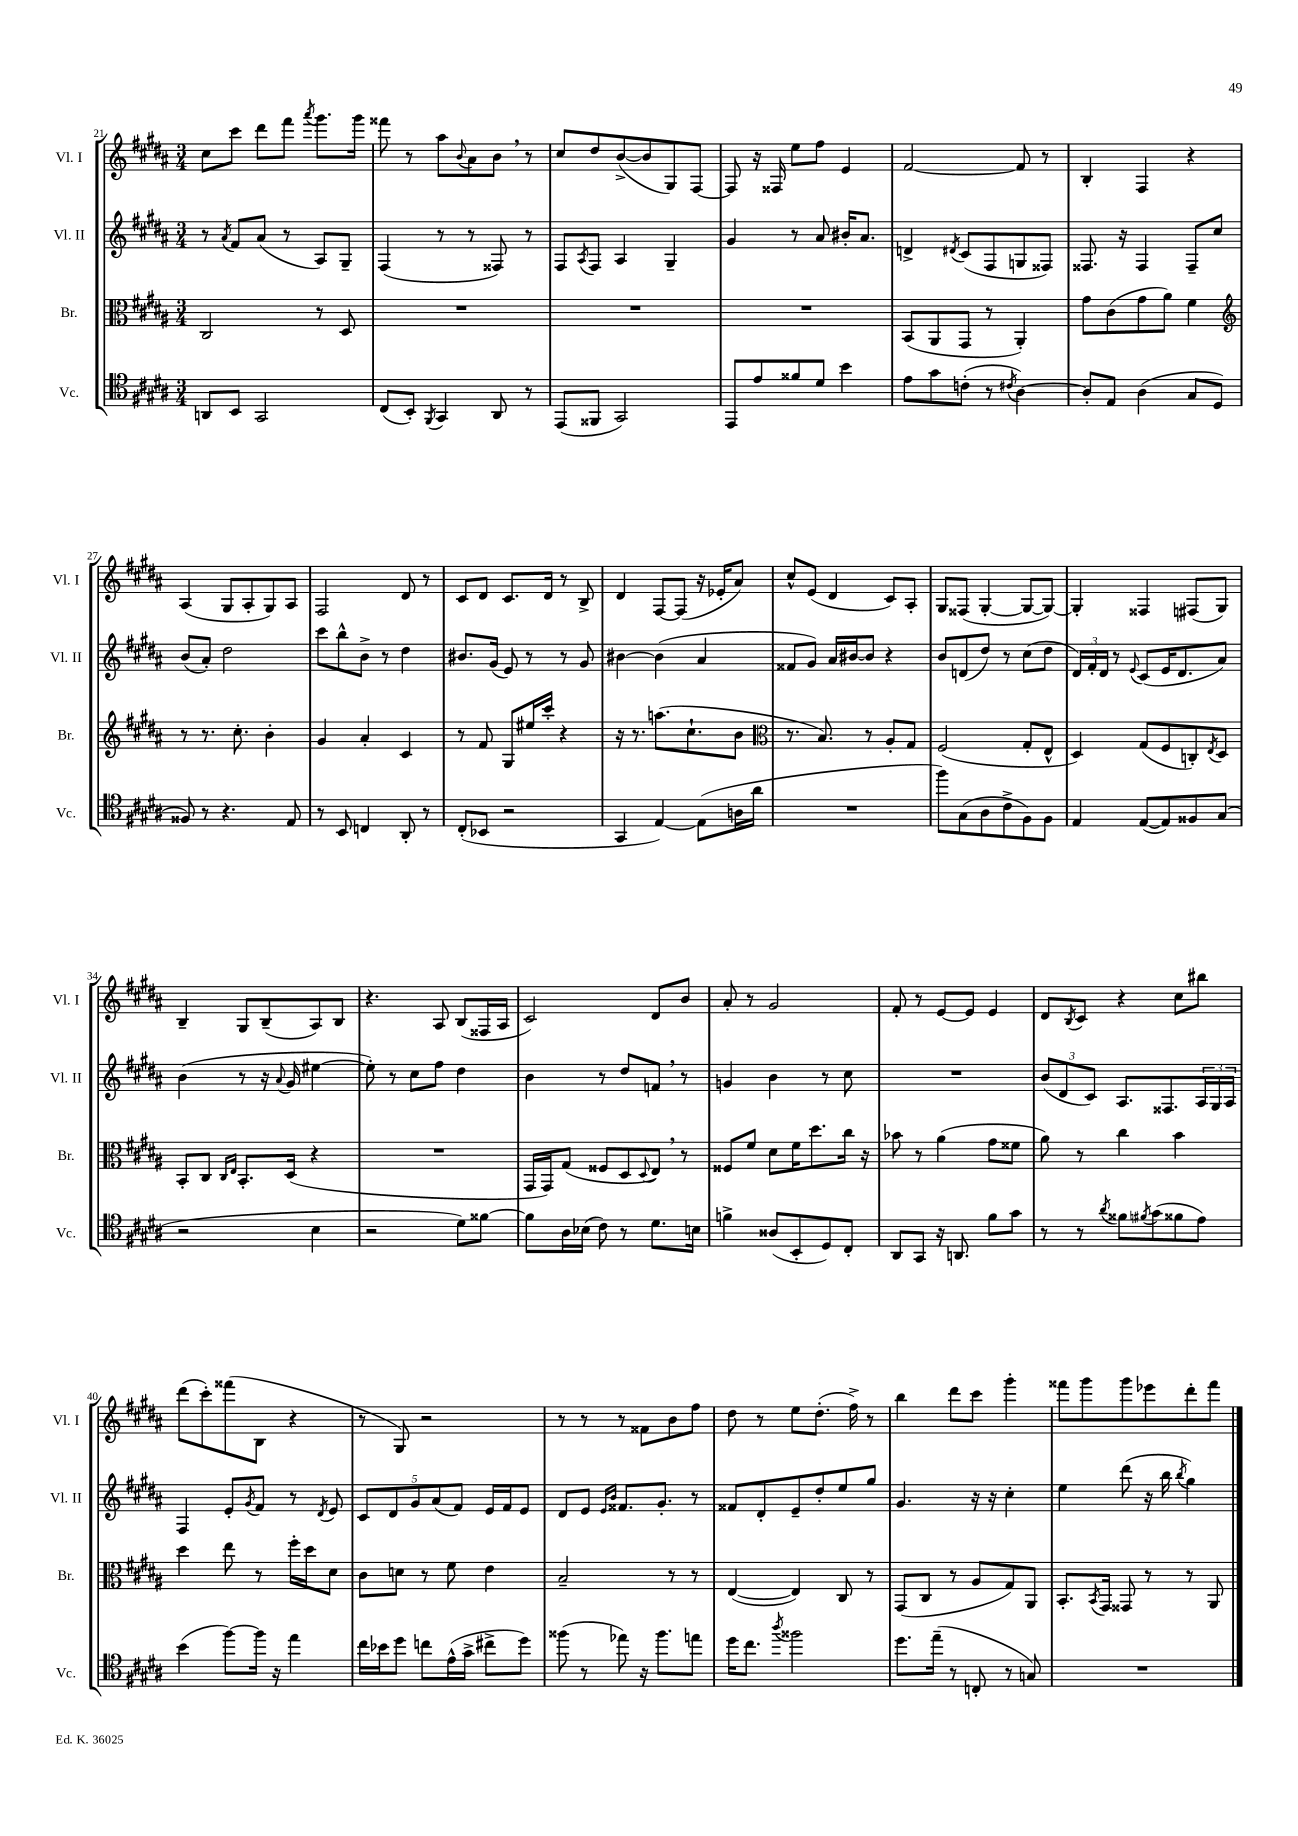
<<
\new StaffGroup <<
\new Staff = "s0" \with { instrumentName = "Vl. I" shortInstrumentName = "Vl. I" } {
    \clef treble \key b \major \numericTimeSignature \time 3/4
    cis''8 cis'''8 dis'''8 fis'''8 \acciaccatura { ais'''8 } gis'''8. gis'''16 |
    fisis'''8 r8 ais''8 \appoggiatura { b'8 } ais'8 b'8 \breathe r8 |
    cis''8 dis''8 b'8~->( b'8 gis8) fis8~ |
    fis8 r16 fisis16 e''8 fis''8 e'4 |
    fis'2~ fis'8 r8 |
    b4-. fis4 r4 |
    ais4( gis8 ais8-. gis8) ais8 |
    fis2 dis'8 r8 |
    cis'8 dis'8 cis'8. dis'16 r8 b8-> |
    dis'4 fis8~ fis8( r16 ees'16-. ais'8) |
    cis''8-^ e'8( dis'4 cis'8) ais8-. |
    gis8 fisis8( gis4~-. gis8~ gis8~) |
    gis4-. fisis4 fis8( gis8) |
    b4-- gis8 b8--( ais8) b8 |
    r4. ais8 b8( fisis16 ais16 |
    cis'2) dis'8 b'8 |
    ais'8-. r8 gis'2 |
    fis'8-. r8 e'8~ e'8 e'4 |
    dis'8 \acciaccatura { b8 } cis'8 r4 cis''8 bis''8 |
    dis'''8( cis'''8-.) fisis'''8( b8 r4 |
    r8 gis8) r2 |
    r8 r8 r8 fisis'8 b'8 fis''8 |
    dis''8 r8 e''8 dis''8.-.( fis''16->) r8 |
    b''4 dis'''8 cis'''8 gis'''4-. |
    fisis'''8 gis'''8 gis'''8 ees'''8 dis'''8-. fisis'''8 \bar "|." |
}
\new Staff = "s1" \with { instrumentName = "Vl. II" shortInstrumentName = "Vl. II" } {
    \clef treble \key b \major \numericTimeSignature \time 3/4
    r8 \acciaccatura { ais'8 } fis'8 ais'8( r8 ais8) gis8-- |
    fis4( r8 r8 fisis8) r8 |
    fis8 \acciaccatura { ais8 } fis8 ais4 gis4-- |
    gis'4 r8 ais'8 bis'16-. ais'8. |
    d'4-> \acciaccatura { dis'8 } cis'8( fis8 g8 fisis8) |
    fisis8. r16 fisis4 fisis8-- cis''8 |
    b'8( ais'8-.) dis''2 |
    cis'''8 b''8-^ b'8-> r8 dis''4 |
    bis'8. gis'16( e'8) r8 r8 gis'8 |
    bis'4~ bis'4( ais'4 |
    fisis'8 gis'8) ais'16 bis'16~ bis'8 r4 |
    b'8 d'8( dis''8) r8 cis''8( dis''8 |
    \tuplet 3/2 { dis'16) fis'16-. dis'16 } r8 \appoggiatura { e'8 } cis'8( e'16 dis'8. ais'8) |
    b'4( r8 r16 \appoggiatura { ais'8 } gis'16 eis''4~ |
    eis''8-.) r8 cis''8 fis''8 dis''4 |
    b'4 r8 dis''8 f'8 \breathe r8 |
    g'4 b'4 r8 cis''8 |
    R2. |
    \tuplet 3/2 { b'8( dis'8 cis'8) } ais8. fisis8. \tuplet 3/2 { ais16 gis16 ais16 } |
    fis4 e'8-. \acciaccatura { gis'8 } fis'8 r8 \acciaccatura { dis'8 } e'8 |
    \tuplet 5/4 { cis'8 dis'8 gis'8 ais'8( fis'8) } e'16 fis'16 e'8 |
    dis'8 e'8 \grace { e'16 b'16 } fisis'8. gis'8.-. r8 |
    fisis'8 dis'8-. e'8-- dis''8-. e''8 gis''8 |
    gis'4. r16 r16 cis''4-. |
    e''4 dis'''8( r16 b''16 \acciaccatura { b''8 } gis''4) \bar "|." |
}
\new Staff = "s2" \with { instrumentName = "Br." shortInstrumentName = "Br." } {
    \clef alto \key b \major \numericTimeSignature \time 3/4
    cis2 r8 dis8 |
    R2. |
    R2. |
    R2. |
    b,8( ais,8 gis,8 r8 ais,4-.) |
    gis'8 cis'8( gis'8 ais'8) fis'4 |
    \clef treble r8 r8. cis''8.-. b'4-. |
    gis'4 ais'4-. cis'4 |
    r8 fis'8 gis8 eis''16 cis'''16-. r4 |
    r16 r8. a''8.( cis''8.-! b'8 |
    \clef alto r8. b8.) r8 ais8-. gis8 |
    fis2( gis8-. e8-^ |
    dis4) gis8( fis8 c8-.) \acciaccatura { e8 } dis8 |
    b,8-. cis8 \grace { cis16 e16 } b,8.-. dis16( r4 |
    R2. |
    gis,16 gis,16) gis8( fisis8 dis8 \appoggiatura { dis8 } e8) \breathe r8 |
    fisis8 fis'8 dis'8 fis'16 dis''8. cis''16 r16 |
    bes'8 r8 ais'4( gis'8 fisis'8 |
    ais'8) r8 cis''4 b'4 |
    dis''4 e''8 r8 fis''16-. dis''16 dis'8 |
    cis'8 d'8 r8 fis'8 e'4 |
    b2-- r8 r8 |
    e4~( e4) cis8 r8 |
    gis,8( cis8 r8 ais8 gis8) ais,8 |
    b,8.-. \acciaccatura { b,8 } gis,16 gisis,8 r8 r8 ais,8 \bar "|." |
}
\new Staff = "s3" \with { instrumentName = "Vc." shortInstrumentName = "Vc." } {
    \clef tenor \key b \major \numericTimeSignature \time 3/4
    a,8 b,8 gis,2 |
    cis8( b,8-.) \acciaccatura { fis,8 } gis,4 ais,8 r8 |
    e,8( fisis,8 gis,2) |
    e,8 e'8 fisis'8 dis'8 b'4 |
    e'8 gis'8 c'8-.( r8 \acciaccatura { cis'8 } ais4~) |
    ais8-. e8 ais4( gis8 dis8 |
    fisis8) r8 r4. e8 |
    r8 b,8 c4 ais,8-. r8 |
    cis8-.( bes,8 r2 |
    gis,4 e4~) e8( a16 ais'16 |
    R2. |
    fis''8) gis8( ais8 cis'8-> fis8) fis8 |
    e4 e8~( e8) fisis8 gis8( |
    r2 b4 |
    r2 dis'8) fisis'8~ |
    fisis'8 ais16 bes16( cis'8) r8 dis'8. b16 |
    f'4-> aisis8( b,8-. dis8) cis8-. |
    ais,8 gis,8 r16 a,8. fis'8 gis'8 |
    r8 r8 \acciaccatura { ais'8 } fisis'8 \acciaccatura { fis'8 } gis'8( fisis'8 e'8) |
    b'4( fis''8~) fis''16 r16 e''4 |
    cis''16 bes'16 dis''8 c''8 e'16-^( gis'16-> cis''8-> dis''8) |
    fisis''8( r8 ees''8) r16 fisis''8. e''8 |
    dis''16 cis''8. \acciaccatura { ais''8 } fisis''2 |
    dis''8. e''16--( r8 c8-. r8 g8) |
    R2. \bar "|." |
}
>>
>>
\layout { \context { \Score currentBarNumber = #21 } }
